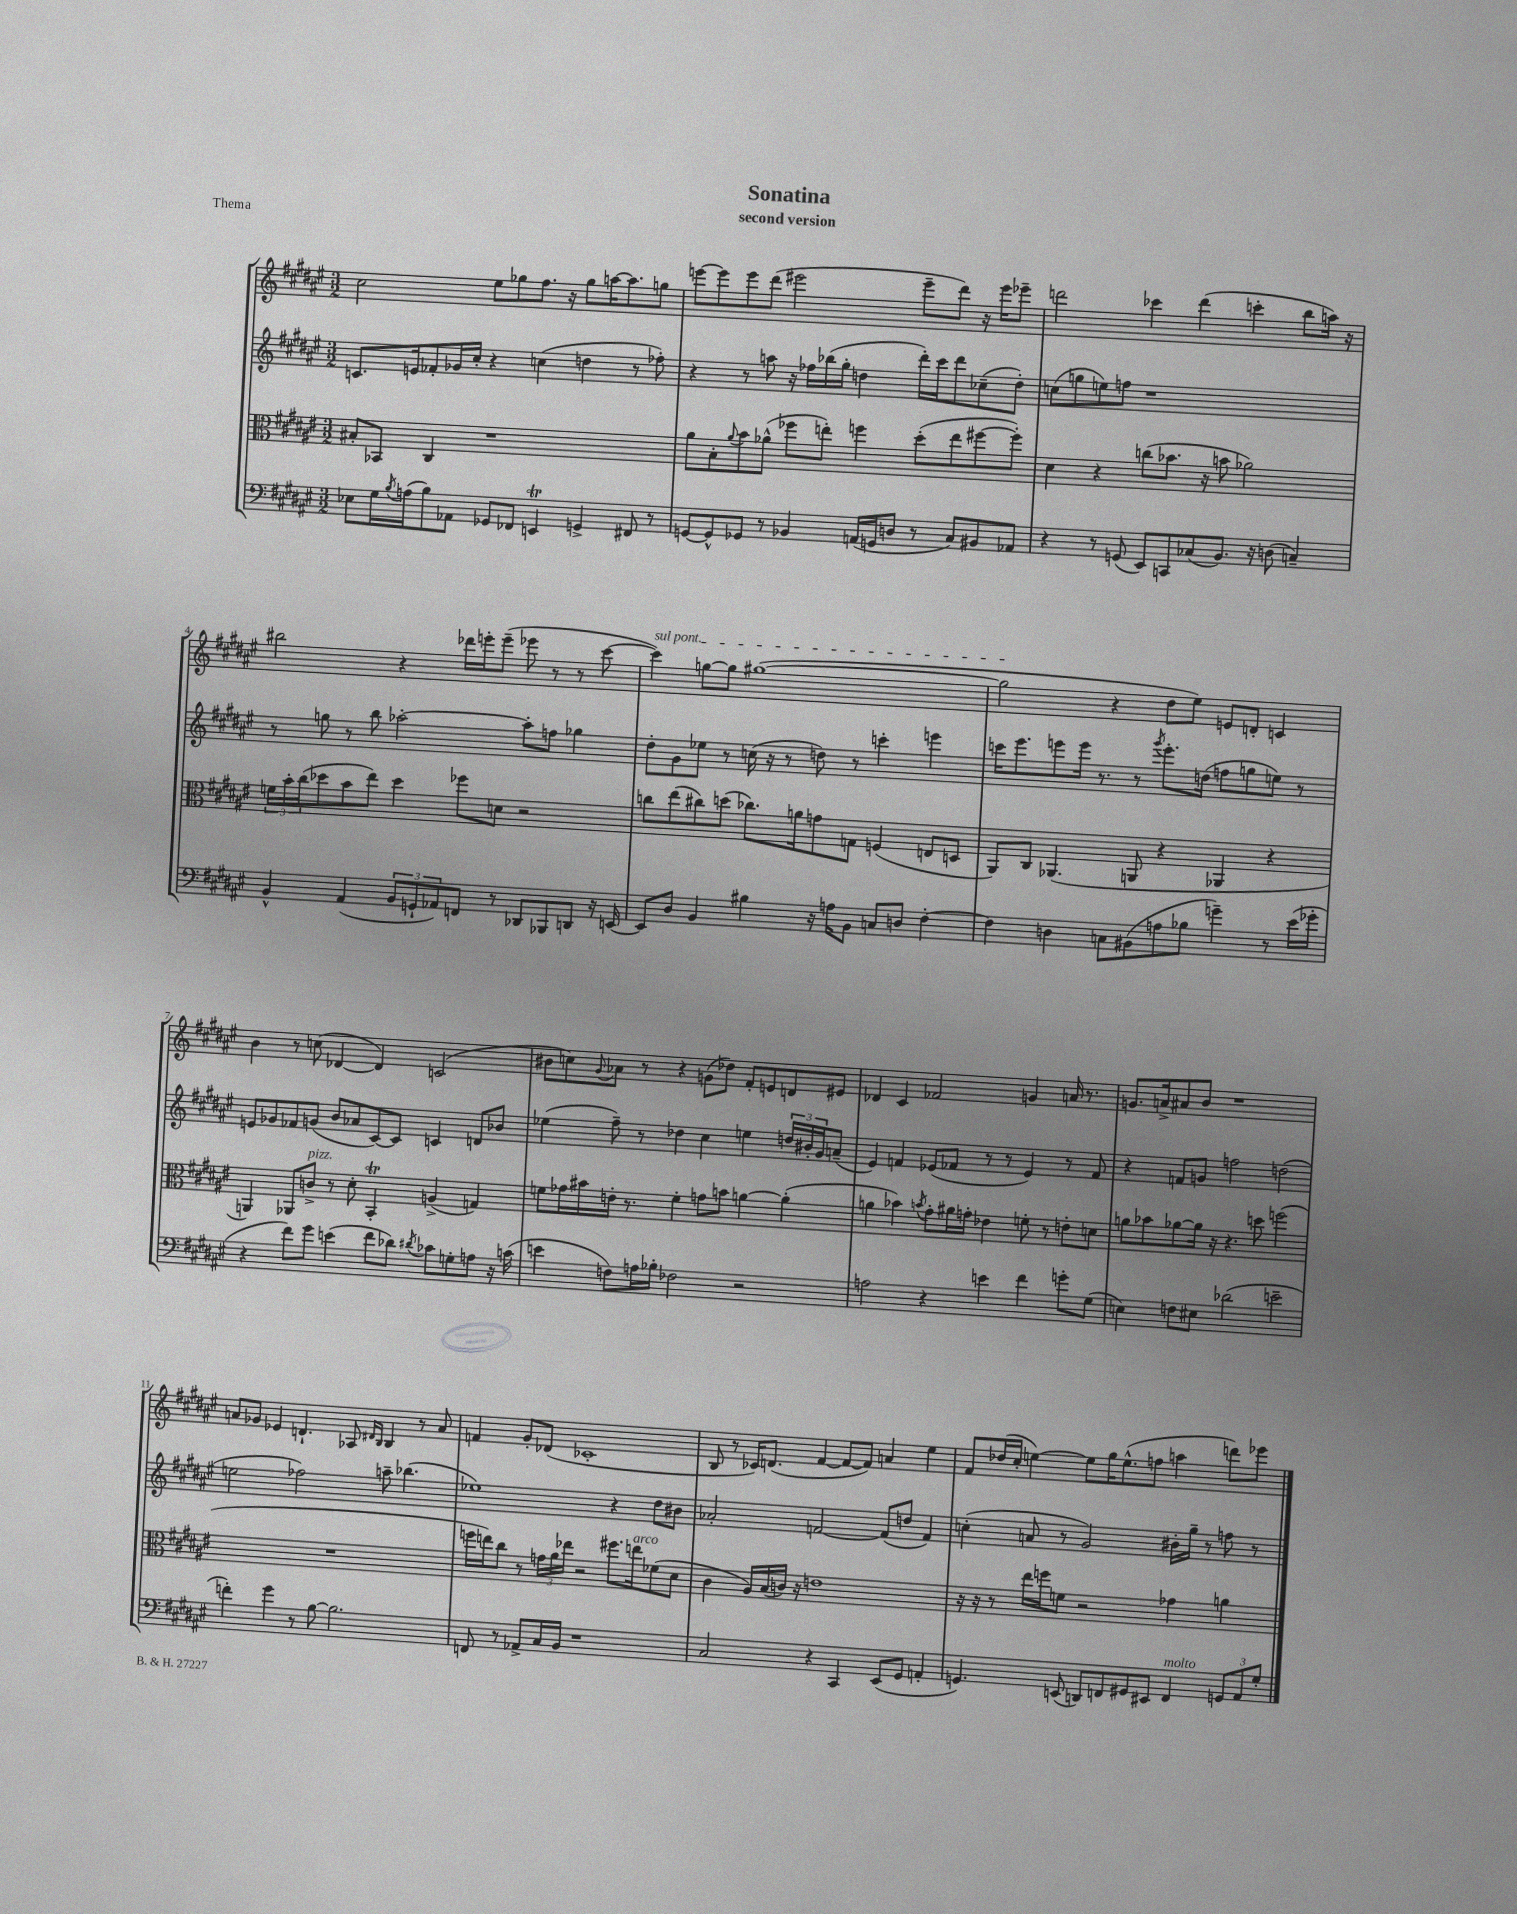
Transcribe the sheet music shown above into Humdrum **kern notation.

**kern	**kern	**kern	**kern
*staff4	*staff3	*staff2	*staff1
*clefF4	*clefC3	*clefG2	*clefG2
*k[f#c#g#d#a#e#]	*k[f#c#g#d#a#e#]	*k[f#c#g#d#a#e#]	*k[f#c#g#d#a#e#]
*M3/2	*M3/2	*M3/2	*M3/2
8E-	8B#'	8.c	2cc#
16G#	8BB-	.	.
8qB	.	.	.
(16A	.	16e	.
8B)	4C#	8f-'	.
8AA-	.	16g-	.
.	.	16cc#'	.
8GG-	1r	4r	8ee#
8FF-	.	.	8gg-
4EE	.	(4cc	8.ff#
.	.	.	16r
4GG^	.	4dd	8gg-
.	.	.	[16aa
.	.	.	8.aa]
8FF#	.	8r	.
8r	.	8ff-')	8gg
=	=	=	=
[8GG	8a#	4r	[8eee
8GG^^]	8B'	.	8eee]
.	8qqa#	.	.
8GG-	8b	8r	8eee
8r	(8a-^^	8aa	(8ddd#
4BB-	8ff-	16r	2eee#
.	.	16ff-	.
.	8ee')	(16bb-	.
.	.	16gg#'	.
(16AA	4ff	4dd	.
16GG	.	.	.
8D	.	.	.
8r	(8dd#'	16ddd#')	8eee#~
.	.	16ccc#	.
8C#)	8ee	8ddd#	8ddd#)
8BB#	[8ff#	(8cc-~	16r
.	.	.	16eee#
8AA-	8ff#'])	8dd')	8eee-~
=	=	=	=
4r	4d#	(8cc	2ddd
.	.	8gg	.
8r	4r	8ee)	.
(8GG	.	8ff	.
8EE#)	(8cc	1r	4ccc-
8CC	8.b-	.	.
(8C-	.	.	(4ddd
.	16r	.	.
8.BB)	8b	.	.
.	2a-)	.	4ccc'
16r	.	.	.
(8D	.	.	.
4C~)	.	.	8bb
.	.	.	16aa)
.	.	.	16r
=	=	=	=
4BB^^	24f	8r	2bb#
.	24b'	.	.
.	(24cc#	.	.
.	8dd-	8gg	.
(4AA#	8b	8r	.
.	8ee#)	8bb	.
12BB	4dd-	[2aa-'	4r
12GG`	.	.	.
12AA-)	.	.	.
8FF	8ff-	.	16ddd-
.	.	.	16eee'
8r	8d	.	(8eee~
8DD-	2r	8aa-']	8eee-
8BBB-	.	8ff	8r
8DD	.	4gg-	8r
16r	.	.	[8ccc#
[16EE	.	.	.
=	=	=	=
8EE]	8cc	8dd#'	4ccc#])
8D#	(8ee#	8g#	.
4BB	8cc#)	8ee-	[8gg
.	(8dd	8r	8gg]
4B#	8.cc-)	(16cc	([1gg#
.	.	16r	.
.	.	8r	.
.	16a	.	.
16r	8g	8dd)	.
16A	.	.	.
8BB	8G	8r	.
8C	(4F	4ccc'	.
8D	.	.	.
[4F#'	8E	4eee	.
.	8D	.	.
=	=	=	=
4F#]	8AA#)	16ccc	2gg#]
.	.	8.eee#	.
.	8C#	.	.
4D	(4.AA-	8eee	.
.	.	16eee	.
.	.	8.r	.
8C	.	.	4r
(8BB#	8AA	8r	.
.	.	8qggg#	.
8A	4r	8.eee'	8dd#
8B-	.	.	8ee#)
.	.	(16dd	.
4g~)	4AA-	8ff	8e
.	.	8gg	8d'
8r	4r	8ee)	4c
(16e#	.	8r	.
16g-'	.	.	.
=	=	=	=
4r	4AA)	8e	4b
.	.	8g-	.
8f#)	8AA-	8f-	8r
8g#	8c^	(8g	(8cc
(4e	8r	8b	[4d-
.	8d#'	8a-	.
8f#	4BB'	[8c#)	4d-])
8d-)	.	8c#]	.
8qd#	.	.	.
8c-	(4A^	4c	(2c
8G'	.	.	.
8A	4G)	8d	.
16r	.	8b-	.
(16c	.	.	.
=	=	=	=
4e	8f	(4ee-	8b#
.	16g-	.	8cc)
.	16b#	.	.
.	.	.	8qqg#
8F)	16e'	8ff#~)	8a-
.	8.r	.	.
16A	.	8r	8r
16B-'	.	.	.
2F-	4f'	4dd-	4r
.	8g	4cc#	(8g
.	8b	.	8dd-)
2r	[4a	4ee	8f#'
.	.	.	8e
.	(4a']	24dd	8d
.	.	24b#'	.
.	.	24g#	.
.	.	(8a~	8e#
=	=	=	=
2A	4a	4e#)	4d-
.	4b-)	4f	4c#
.	8qb	.	.
4r	8g#'	(8e-	2f-
.	16a#	8f-	.
.	16g'	.	.
4e	4e-	8r	.
.	.	8r	.
4f#	8f'	4e-)	4g
.	8r	.	.
8g'	8e'	8r	16a
.	.	.	8.r
(8G#	8d	8f-	.
=	=	=	=
4E)	8a	4r	8.g
.	8b-	.	.
.	.	.	16a^
8F	[8a-	8f	8a#
8E#	16a-]	8g	8b
.	16r	.	.
(2d-	4.r	2ff	1r
.	8dd	.	.
2e~	(2ff	(2dd	.
=	=	=	=
4f')	1.r	2ee	8a
.	.	.	8g-
4g#	.	.	4e-
8r	.	2ff-)	4.d`
[8B	.	.	.
2.B]	.	.	.
.	.	.	8A-
.	.	.	16qqd#
.	.	.	16qqB
.	.	8aa~	4B
.	.	(4.bb-	.
.	.	.	8r
.	.	.	8a
=	=	=	=
8FF	16ff	1ee-)	4f
.	16ee)	.	.
8r	8cc#	.	.
8AA-^	8r	.	8g#'
16C#	24g	.	(8d-
.	24a#	.	.
16BB	.	.	.
.	24ee-	.	.
1r	2r	.	1c-'
.	8.ff#	4r	.
.	16ee	.	.
.	(8f-	8dd#	.
.	8d#	8b#	.
=	=	=	=
2C#	4c#	2a-'	8B
.	.	.	8r
.	16A#)	.	16c-)
.	(16B	.	(8.d
.	16c)	.	.
.	16r	.	.
4r	1e	[2f	[4f#
4CC#	.	.	8f#_
.	.	.	8f#])
(8EE#	.	(8f]	4a
8GG#	.	8dd	.
4AA'	.	4f)	4ee#
=	=	=	=
4.GG)	16r	(4cc'	8f#
.	16r	.	.
.	8r	.	(16dd-
.	.	.	16cc#'
.	16ee#	8a	[4ee)
.	16ff	.	.
(8EE	8f	8r	.
8DD)	2r	2g#)	8ee]
8FF	.	.	16gg#
.	.	.	(8.ee^^
8GG#	.	.	.
8EE#	.	.	8ff
4FF	4g-	16b#'	4aa
.	.	16gg#~	.
.	.	8r	.
12GG	4a	8ff	8ddd)
12AA#	.	.	.
.	.	8r	8eee-
12G#'	.	.	.
==	==	==	==
*-	*-	*-	*-
